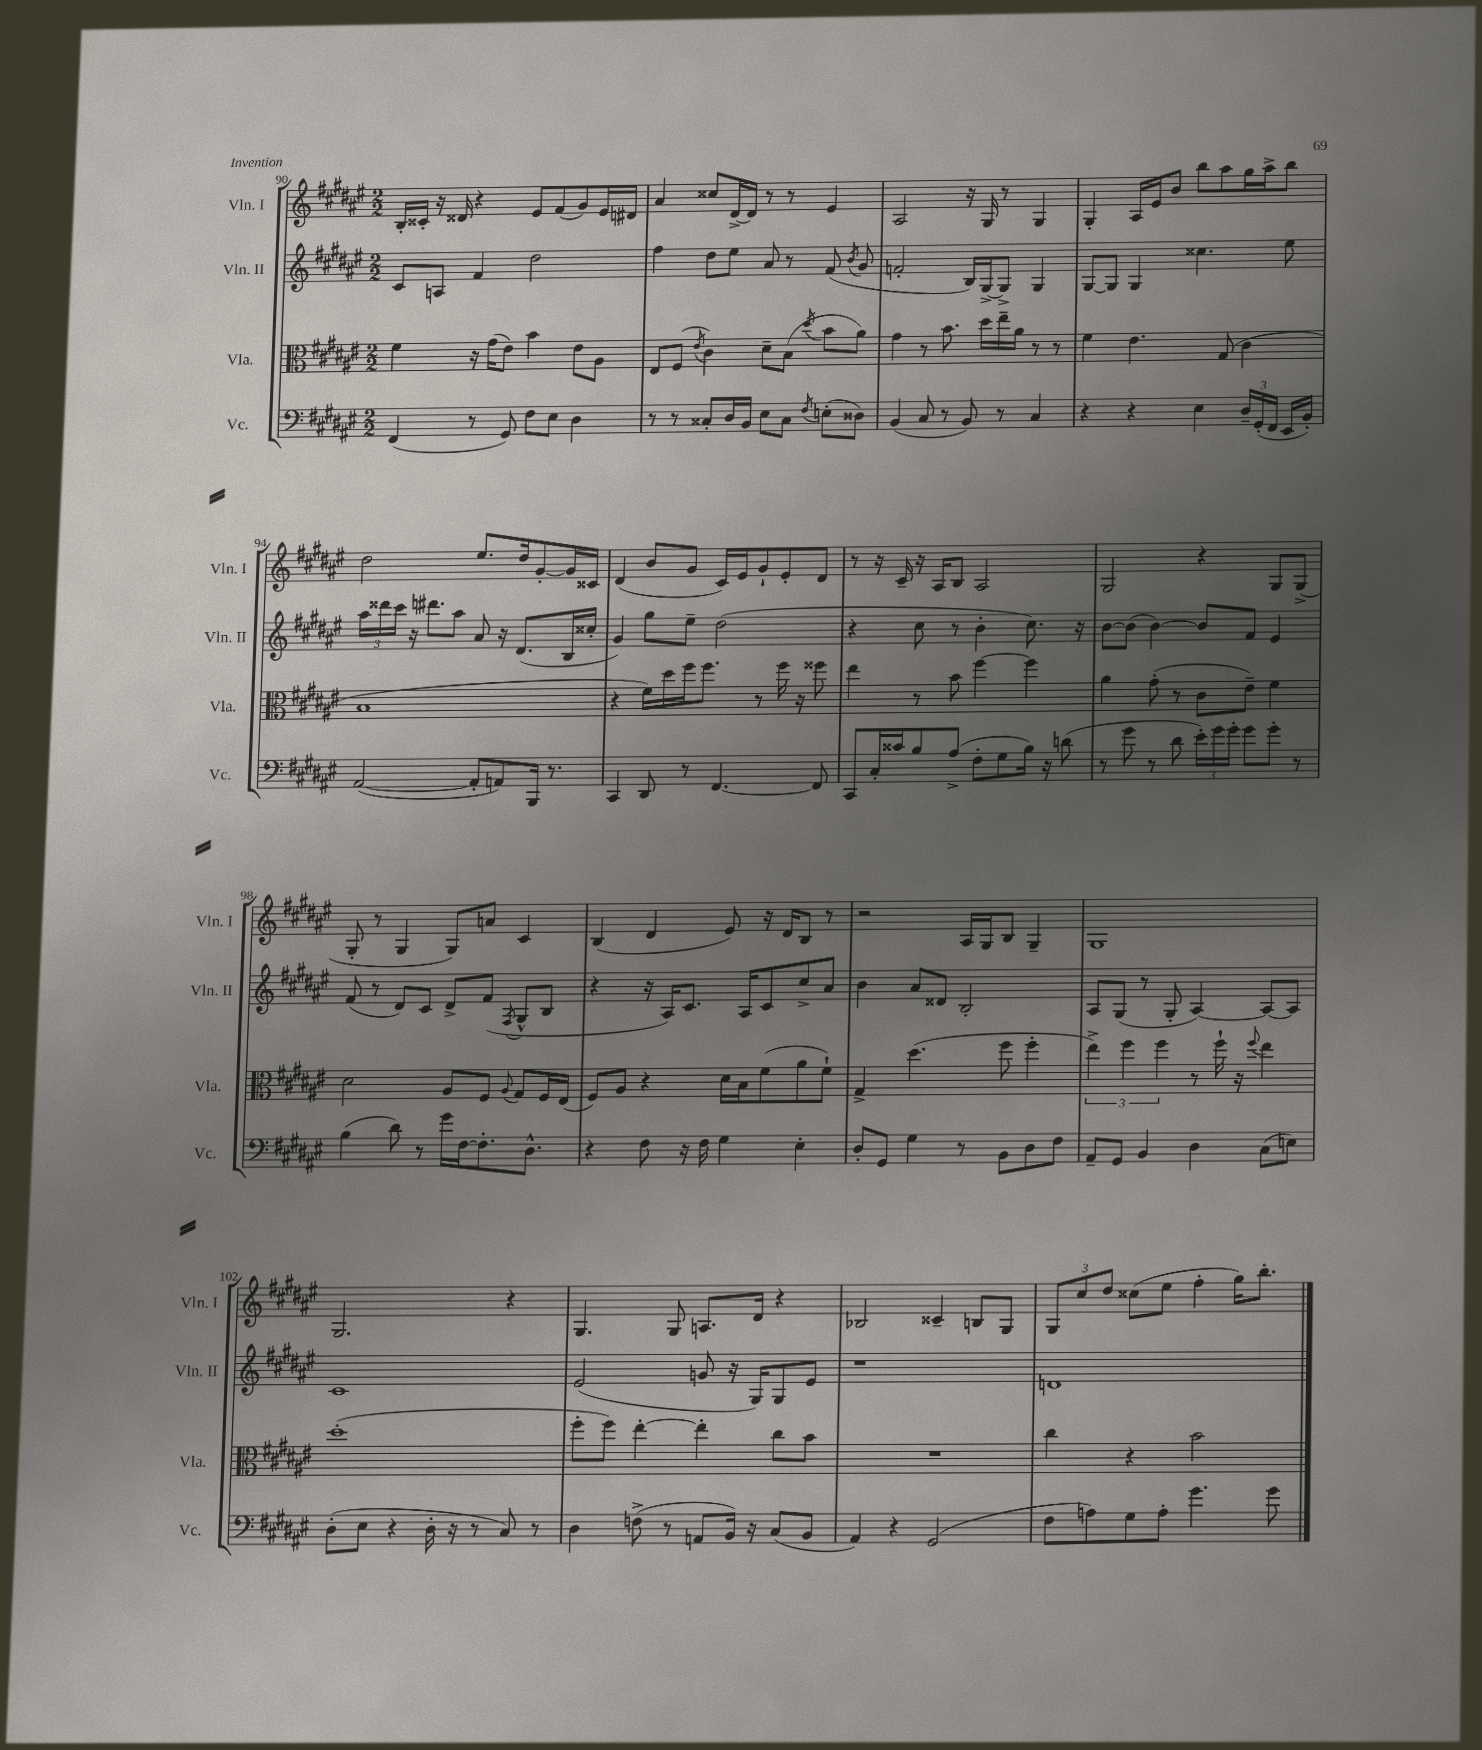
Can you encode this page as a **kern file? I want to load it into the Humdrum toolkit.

**kern	**kern	**kern	**kern
*part4	*part3	*part2	*part1
*staff4	*staff3	*staff2	*staff1
*I"Vc.	*I"Vla.	*I"Vln. II	*I"Vln. I
*I'Vc.	*I'Vla.	*I'Vln. II	*I'Vln. I
*clefF4	*clefC3	*clefG2	*clefG2
*k[f#c#g#d#a#e#]	*k[f#c#g#d#a#e#]	*k[f#c#g#d#a#e#]	*k[f#c#g#d#a#e#]
*M2/2	*M2/2	*M2/2	*M2/2
=90	=90	=90	=90
(4FF#/	4f#\	8c#/L	16B'/LL
.	.	.	16c##X'/JJ
.	.	8An/J	16r
.	.	.	16d##X/
8r	16r	4f#/	4r
.	(16g#\KL	.	.
8GG#/)	8e#\J)	.	.
8F#\L	4b\	2dd#\	8e#/L
8E#\J	.	.	(8f#/
4D#\	8e#\L	.	8g#/)
.	8A#\J	.	16e#/L
.	.	.	16d#X/JJ
=91	=91	=91	=91
8r	8E#/L	4ff#\	4a#/
8r	(8F#/J	.	.
.	8qe#/	.	.
8C##X'/L	4c#\)	8dd#\L	8cc##X/L
16D#/L	.	8ee#\J	[16d#^/L
16BB/JJ	.	.	16d#/JJ]
8E#\L	8d#~\L	8a#/	8r
8C##\J	(8B\J	8r	8r
8qF#/	8qdd#/	.	.
(8En'\L	8b\L	(8f#/	4e#/
.	.	8qb/	.
8D##X\J)	8a#\J)	8g#/	.
=92	=92	=92	=92
(4BB/	4g#\	2fn'/	2A#/
8C#/	8r	.	.
8r	8.b\	.	.
8BB/)	.	16B/LL)	16r
.	16dd#\LL	[16G#^/J	16G#/
8r	16ee#~\	8G#^/J]	8r
.	16a#\JJ	.	.
4C#/	8r	4G#/	4G#/
.	8r	.	.
=93	=93	=93	=93
4r	4f#\	[8G#/L	4G#'/
.	.	8G#/J]	.
4r	4.e#\	4G#/	16A#/LL
.	.	.	16e#/J
.	.	.	8b/J
4E#\	.	4.cc##X\	8bb\L
.	(8G#/	.	8aa#\
24D#~/LL	4c#\	.	16gg#\L
(24GG#'/	.	.	.
.	.	.	16aa#^\J
24FF#/JJ	.	.	.
16EE#/LL	.	8ee#\	8bb\J
16BB'/JJ)	.	.	.
!!LO:LB:g=z
=94	=94	=94	=94
([2AA#/	1B	24aa#\LL	2dd#\
.	.	24ddd##X\	.
.	.	24ccc#\JJ	.
.	.	16r	.
.	.	8.ddd#X\L	.
.	.	8aa#\J	.
8AA#'/L]	.	8a#/	8.ee#/L
8AAn/)	.	16r	.
.	.	(8.d#/L	16dd#/k
16BBB/Jk	.	.	[8g#'/
8.r	.	.	.
.	.	16B/L	16g#/L]
.	.	16cc##X'/JJ	16c##X/JJ
=95	=95	=95	=95
4CC#/	4r	4g#/)	(4d#/
8DD#/	16f#\LL)	8gg#\L	8b/L
.	16dd#\	.	.
8r	16ff#\J	8ee#~\J	8g#/J
.	8.ff#\J	.	.
[4.FF#/	.	(2dd#\	16c#/LL)
.	.	.	16e#/J
.	8r	.	8g#`/
.	16ff#\	.	8e#'/
.	16r	.	.
8FF#/]	8ff##X\	.	8d#/J
=96	=96	=96	=96
8CC#/L	4ee#\	4r	8r
16C#'/L	.	.	16r
16c##X/J	.	.	16c#~/
8B/	8r	8cc#\	16r
.	.	.	16A#/KL
(8A#^/J	8b\	8r	8B/J
8F#'\L	[4ff#\	4b'\	2A#/
8G#\	.	.	.
16B\Jk)	4ff#\]	8.cc#\)	.
16r	.	.	.
(8dn\	.	.	.
.	.	16r	.
=97	=97	=97	=97
8r	4a#\	[8b\L	2G#/
8g#\	.	(8b\J]	.
8r	(8g#'\	[4b\)	.
8d#\	8r	.	.
24e#'\LL)	8c#\L	8b/L]	4r
24g#\	.	.	.
24g#'\JJ	.	.	.
8g#\L	8e#~\J)	8f#/J	.
8g#'\J	4f#\	4e#/	8G#/L
8r	.	.	(8G#^/J
!!LO:LB:g=z
=98	=98	=98	=98
(4B\	2d#\	(8f#/	8G#'/
.	.	8r	8r
8d#\)	.	8d#/L)	4G#/
8r	.	8c#/J	.
16g#\LL	8A#/L	8d#^/L	8G#/L)
[16F#\J	.	.	.
8.F#'\]	8F#/J	(8f#/J	8an/J
.	8qqA#/	8qF#/	.
.	8G#/L	8G#^^/L	4c#/
8.D#^^\J	.	.	.
.	16F#/L	8B/J	.
.	(16E#/JJ	.	.
=99	=99	=99	=99
4r	8F#/L)	4r	(4B/
.	8A#/J	.	.
8F#\	4r	16r	4d#/
.	.	16A#/KL)	.
16r	.	8.c#/J	.
16F#\	.	.	.
4G#\	16d#\LL	.	8e#/)
.	16B\J	16A#/KL	.
.	(8f#\	8c#/	16r
.	.	.	16d#/KL
4E#'\	8a#\	8cc#^/	8B/J
.	8f#`\J)	8a#/J	8r
=100	=100	=100	=100
8D#'/L	4G#^/	4b\	2r
8GG#/J	.	.	.
4G#\	(4.dd#\	8a#/L	.
.	.	8d##X/J	.
8r	.	2B'/	16A#/LL
.	.	.	16G#/J
8BB\L	8ff#\	.	8B/J
8D#\	4ff#'\	.	4G#~/
8F#\J	.	.	.
=101	=101	=101	=101
8AA#~/L	6ee#^\)	8A#/L	1G#
8GG#/J	.	(8G#/J	.
.	6ff#\	.	.
4BB/	.	8r	.
.	6ff#\	.	.
.	.	8G#'/	.
4D#\	8r	[4A#/)	.
.	16ff#`\	.	.
.	16r	.	.
.	8qqff#/	.	.
(8C#\L	4ee#\	8A#/L_	.
8En\J)	.	8A#/J]	.
!!LO:LB:g=z
=102	=102	=102	=102
(8D#'\L	(1dd#'	1c#	2.G#/
8E#\J	.	.	.
4r	.	.	.
16D#'\	.	.	.
16r	.	.	.
8r	.	.	.
8C#/)	.	.	4r
8r	.	.	.
=103	=103	=103	=103
4D#\	8ff#'\L	(2e#/	4.G#/
.	8ff#\J)	.	.
(8Fn^\	[4ee#'\	.	.
8r	.	.	8G#/
8AAn/L	4ee#'\]	8gn/	8.An/L
16BB/Jk)	.	16r	.
16r	.	16G#/KL)	16d#/Jk
(8C#/L	8cc#\L	8G#/	4r
8BB/J	8b\J	8e#/J	.
=104	=104	=104	=104
4AA#/)	1r	1r	2B-X/
4r	.	.	.
(2GG#/	.	.	4c##X~/
.	.	.	8Bn/L
.	.	.	8G#/J
=105	=105	=105	=105
8F#\L	4cc#\	1dn	12G#/L
.	.	.	12cc#/
8An\)	.	.	.
.	.	.	12dd#/J
8G#\	4r	.	(8cc##X\L
8A'\J	.	.	8ee#\J
4.g#\	2b\	.	4ff#'\
.	.	.	16gg#\KL)
.	.	.	8.bb'\J
8g#\	.	.	.
==	==	==	==
*-	*-	*-	*-
